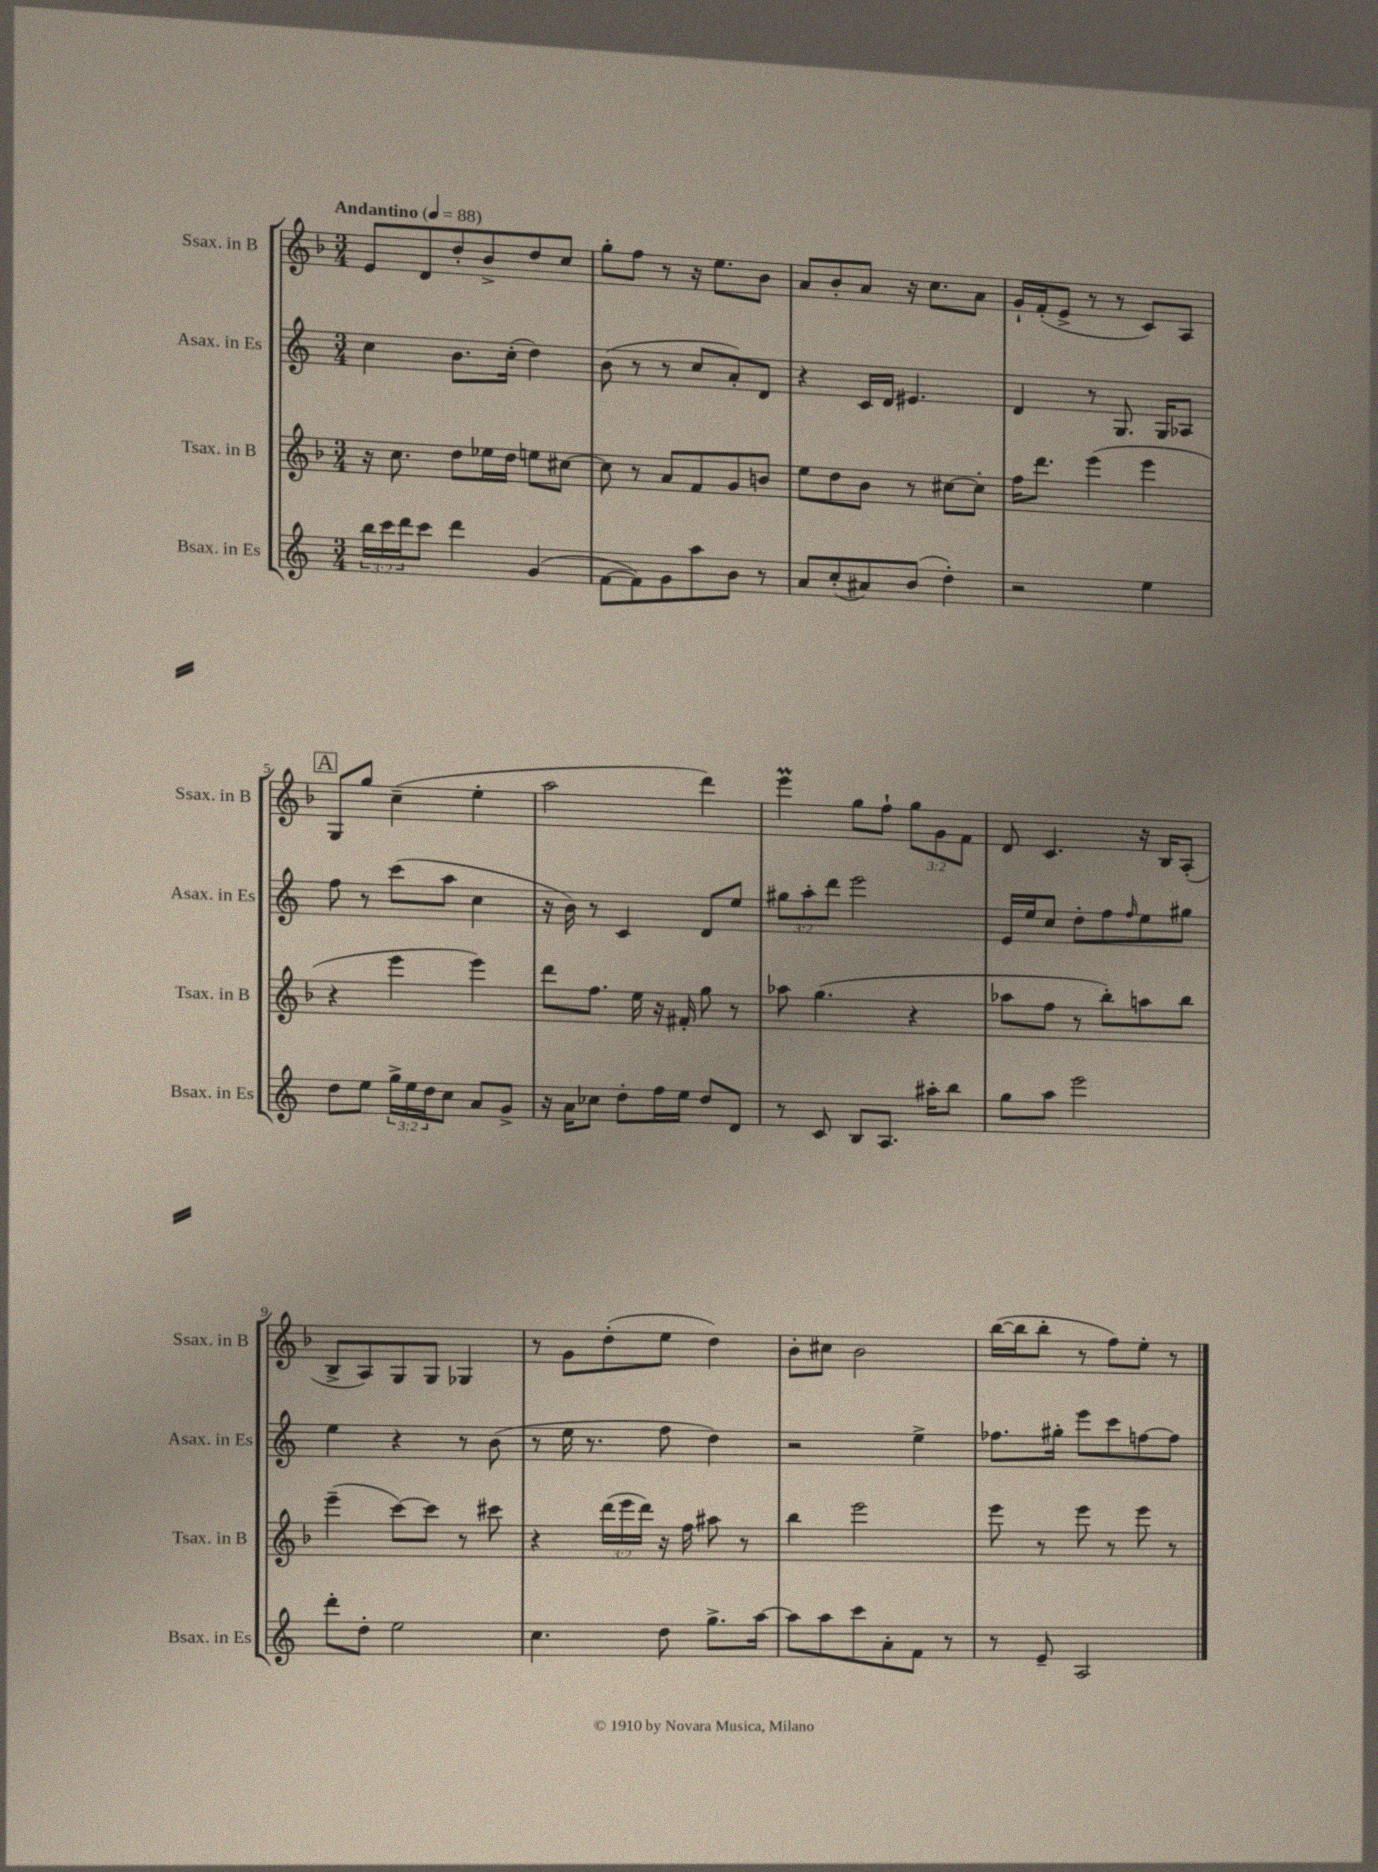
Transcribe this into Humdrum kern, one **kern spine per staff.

**kern	**kern	**kern	**kern
*staff4	*staff3	*staff2	*staff1
*clefG2	*clefG2	*clefG2	*clefG2
*k[]	*k[b-]	*k[]	*k[b-]
*M3/4	*M3/4	*M3/4	*M3/4
*MM88	*MM88	*MM88	*MM88
24bb\LL	16r	4cc\	8e/L
24ccc\	.	.	.
.	8.cc\	.	.
24ddd\J	.	.	.
8ccc\J	.	.	8d/
4ddd\	8dd\L	8.b\L	8dd'/
.	16ee-\L	.	8b-^/
.	16dd\JJ	(16cc'\Jk	.
(4g/	8ee\L	4dd\)	8dd/
.	[8cc#\J	.	8cc/J
=	=	=	=
[8f\L	8cc#\]	(8b\	8gg'\L
8f\])	8r	8r	8ff\J
8g\	8a/L	8r	8r
8aa\	8f/	8cc/L	16r
.	.	.	8.ee\L
8b\J	8g/	8a'/)	.
8r	8b/J	8d/J	8b-\J
=	=	=	=
8a/L	8ee\L	4r	8a/L
(8cc'/	8dd\	.	8b-'/
8a#/)	8b-\J	16c/LL	8a/J
.	.	16d/JJ	.
(8b/J	8r	4.e#/	16r
.	.	.	8.cc\L
4dd'\)	[8cc#\L	.	.
.	8cc#'\]J	.	8a\J
=	=	=	=
2r	16ff\LK	4d/	16g`/LL
.	8.ddd\J	.	(16f'/J
.	.	.	8e^/J
.	(4eee\	8r	8r
.	.	8.G/	8r
4ee\	4eee\	.	8c/L)
.	.	16G/LK	.
.	.	8A-/J	8A/J
=	=	=	=
8dd\L	4r	8ff\	8G/L
8ee\J	.	8r	8gg/J
24gg^\LL	4eee\	(8ccc\L	(4cc~\
24ee\	.	.	.
24dd\J	.	.	.
8cc\J	.	8aa\J	.
8a/L	4eee\)	4cc\	4ee'\
8g^/J	.	.	.
=	=	=	=
16r	8ddd\L	16r	2aa\
16a\LK	.	16b\)	.
8cc-\J	8.ff\J	8r	.
8dd'\L	.	4c/	.
.	16ee\	.	.
16ff\L	16r	.	.
16ee\JJ	16f#'/	.	.
8dd/L	8gg\	8d/L	4ddd\)
8d/J	8r	8ee/J	.
=	=	=	=
8r	8aa-\	12gg#\L	4eee\
.	.	12aa'\	.
8c/	(4.gg\	.	.
.	.	12ddd\J	.
8B/L	.	2eee\	8gg\L
8.A/J	.	.	8ff`\J
.	4r	.	12gg\L
16aa#'\LK	.	.	.
.	.	.	12g\
8bb\J	.	.	.
.	.	.	12f\J
=	=	=	=
8gg\L	8aa-\L	16e/LL	8d/
.	.	16ee/J	.
8aa\J	8ff\J	8cc/J	4.c/
2eee\	8r	8dd'\L	.
.	8bb-'\L)	8ff\	.
.	.	16qqff/	.
.	8aa\	8ee\	16r
.	.	.	16B-/LK
.	8bb-\J	8gg#\J	(8A'/J
=	=	=	=
8ddd'\L	(4eee~\	4ee\	8B-^/L
8dd'\J	.	.	8A/)
2ee\	[8ccc\L)	4r	8G/
.	8ccc\]J	.	8G/J
.	8r	8r	4G-/
.	8ccc#\	(8b\	.
=	=	=	=
4.cc\	4r	8r	8r
.	.	16ee\	8g\L
.	.	8.r	.
.	(24ddd\LL	.	(8dd'\
.	24eee\	.	.
.	24ddd\JJ)	.	.
8dd\	16r	8ff\	8ee\J
.	16ff\	.	.
8.gg^\L	8aa#\	4dd\)	4dd\)
.	8r	.	.
[16aa\Jk	.	.	.
=	=	=	=
8aa\]L	4bb-\	2r	8b-'\L
8aa\	.	.	8cc#\J
8ccc\	2eee\	.	2b-\
8a'\	.	.	.
8f\J	.	4ee^\	.
8r	.	.	.
=	=	=	=
8r	8eee\	8.ff-\L	([16bb-\LL
.	.	.	16bb-\]J
8e~/	8r	.	8bb-'\J
.	.	16gg#'\Jk	.
2A/	8eee\	8eee\L	8r
.	8r	8ccc\	8ff\L)
.	8eee\	[8ff\	8ee'\J
.	8r	8ff\]J	8r
==	==	==	==
*-	*-	*-	*-
